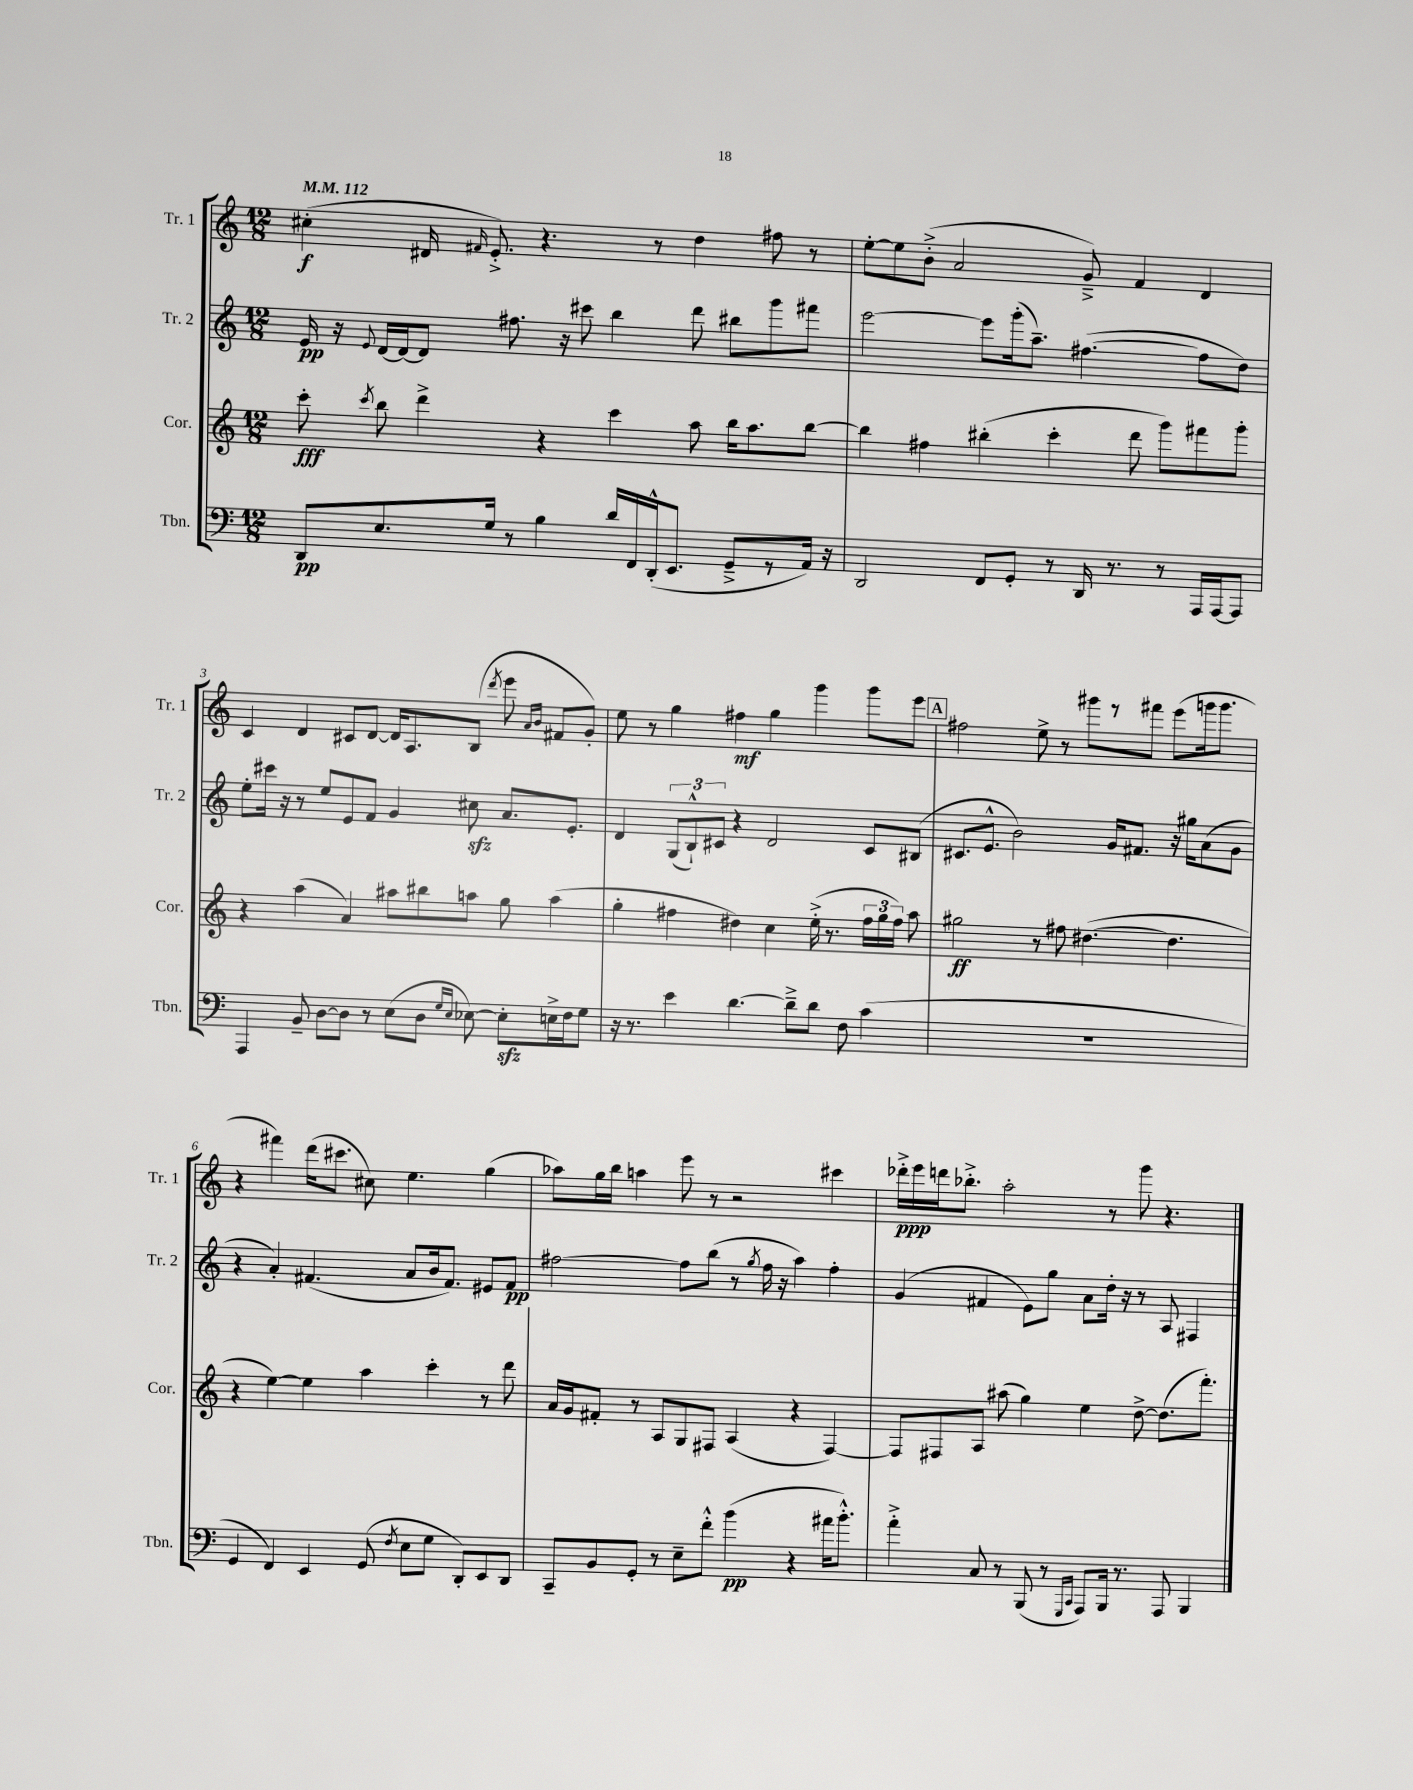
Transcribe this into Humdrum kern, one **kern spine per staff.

**kern	**kern	**kern	**kern
*staff4	*staff3	*staff2	*staff1
*clefF4	*clefG2	*clefG2	*clefG2
*k[]	*k[]	*k[]	*k[]
*M12/8	*M12/8	*M12/8	*M12/8
*MM112	*MM112	*MM112	*MM112
8DD	8ccc'	16e	(4cc#'
.	.	16r	.
.	8qccc	8qqe	.
8.E	8bb	[16d	.
.	.	16d_	.
.	4ddd^	8d]	16d#
.	.	.	16qqf#
16G	.	.	8.e'^)
8r	.	8.ff#	.
4B	4r	.	4.r
.	.	16r	.
.	.	8ccc#	.
16d	4ccc	4bb	.
16FF	.	.	.
(16DD'^^	.	.	8r
8.EE	.	.	.
.	8aa	8ddd	4dd
8GG~^	16bb	8bb#	.
.	8.aa	.	.
8r	.	8ggg	8ff#
16AA)	[8bb	8fff#	8r
16r	.	.	.
=	=	=	=
2DD	4bb]	[2eee	[8ee'
.	.	.	8ee]
.	4ff#	.	(8b'^
.	.	.	2a
8FF	(4bb#'	8eee]	.
8GG'	.	(16ggg'	.
.	.	8.aa~)	.
8r	4ccc'	.	.
16DD	.	([4.ff#	8g~^)
8.r	.	.	.
.	8ddd	.	4f
8r	8ggg)	.	.
16AAA	8fff#	8ff#]	4d
[16AAA	.	.	.
8AAA]	8ggg'	8dd)	.
=	=	=	=
4AAA	4r	8ee'	4c
.	.	16ccc#	.
.	.	16r	.
8BB~	(4aa	8r	4d
[8D	.	8ee	.
8D]	4a)	8e	8c#
8r	.	8f	[8d
(8E	8aa#	4g	16d]
.	.	.	8.A
8D	8bb#	.	.
16qqG	.	.	.
16qqE	.	.	.
[8E-)	8aa	8cc#	(8B
.	.	.	8qddd
8E-']	8gg	8.a	8eee
.	.	.	16qqa
.	.	.	16qqb
16E^	(4aa	.	8f#
16F	.	8.e'	.
8G	.	.	8g')
=	=	=	=
16r	4gg'	4d	8ee
8.r	.	.	.
.	.	.	8r
4e	4ff#	(12G	4gg
.	.	12B`^^)	.
.	.	12c#	.
[4.d	4dd#)	4r	4ff#
.	4cc	2d	4gg
8d~^]	.	.	.
8d	(16ee'^	.	4ggg
.	8.r	.	.
8F	.	.	.
(4c	24ff#	8c#	8ggg
.	24gg	.	.
.	24ff#)	.	.
.	8aa	(8B#	8eee
=	=	=	=
1.r	2gg#	8.c#	2ff#
.	.	8.e^^	.
.	.	2b)	.
.	8r	.	8ee^
.	8ff#	.	8r
.	([4.dd#	.	8ggg#
.	.	16g	8r
.	.	8.f#	.
.	.	.	8fff#
.	4.dd#]	16r	(8eee
.	.	16gg#	.
.	.	(8a	16ggg
.	.	.	8.ggg
.	.	8g	.
=	=	=	=
4GG	4r	4r	4r
4FF)	[4ee)	4a')	4fff#)
4EE	4ee]	(4.f#	(16ddd
.	.	.	8.ccc#
(8GG	4aa	.	8cc#)
8qF	.	.	.
8E	.	8a	4.ee
8G	4ccc'	16b	.
.	.	8.f#)	.
8DD')	.	.	.
8EE	8r	8e#	(4gg
8DD	8ddd	8f#	.
=	=	=	=
8CC~	16a	[2ff#	8aa-)
.	16g	.	.
8BB	8f#'	.	16gg
.	.	.	16bb
8GG'	8r	.	4aa
8r	8A	.	.
8E~	8G	8ff#]	8eee
8f'^^	8F#	(8bb	8r
(4b	(4A	8r	2r
.	.	8qgg	.
.	.	16ff#	.
.	.	16r	.
4r	4r	4aa)	.
16a#	[4F#)	4ff#'	4ccc#
8.b'^^)	.	.	.
=	=	=	=
4a'^	8F#]	(4g	16ddd-'^
.	.	.	16eee
.	8F#	.	16ddd
.	.	.	8.bb-'^
8C	8A	4f#	.
8r	(8aa#	.	2aa'
(8BBB	4gg)	8e)	.
8r	.	8gg	.
16qqGGG	.	.	.
16qqCC	.	.	.
8AAA)	4ee	8a	.
16BBB	.	16dd'	8r
8.r	.	16r	.
.	[8dd^	8r	8ggg
8AAA	(8.dd]	8A	4.r
4BBB	.	4F#	.
.	8.fff')	.	.
==	==	==	==
*-	*-	*-	*-
